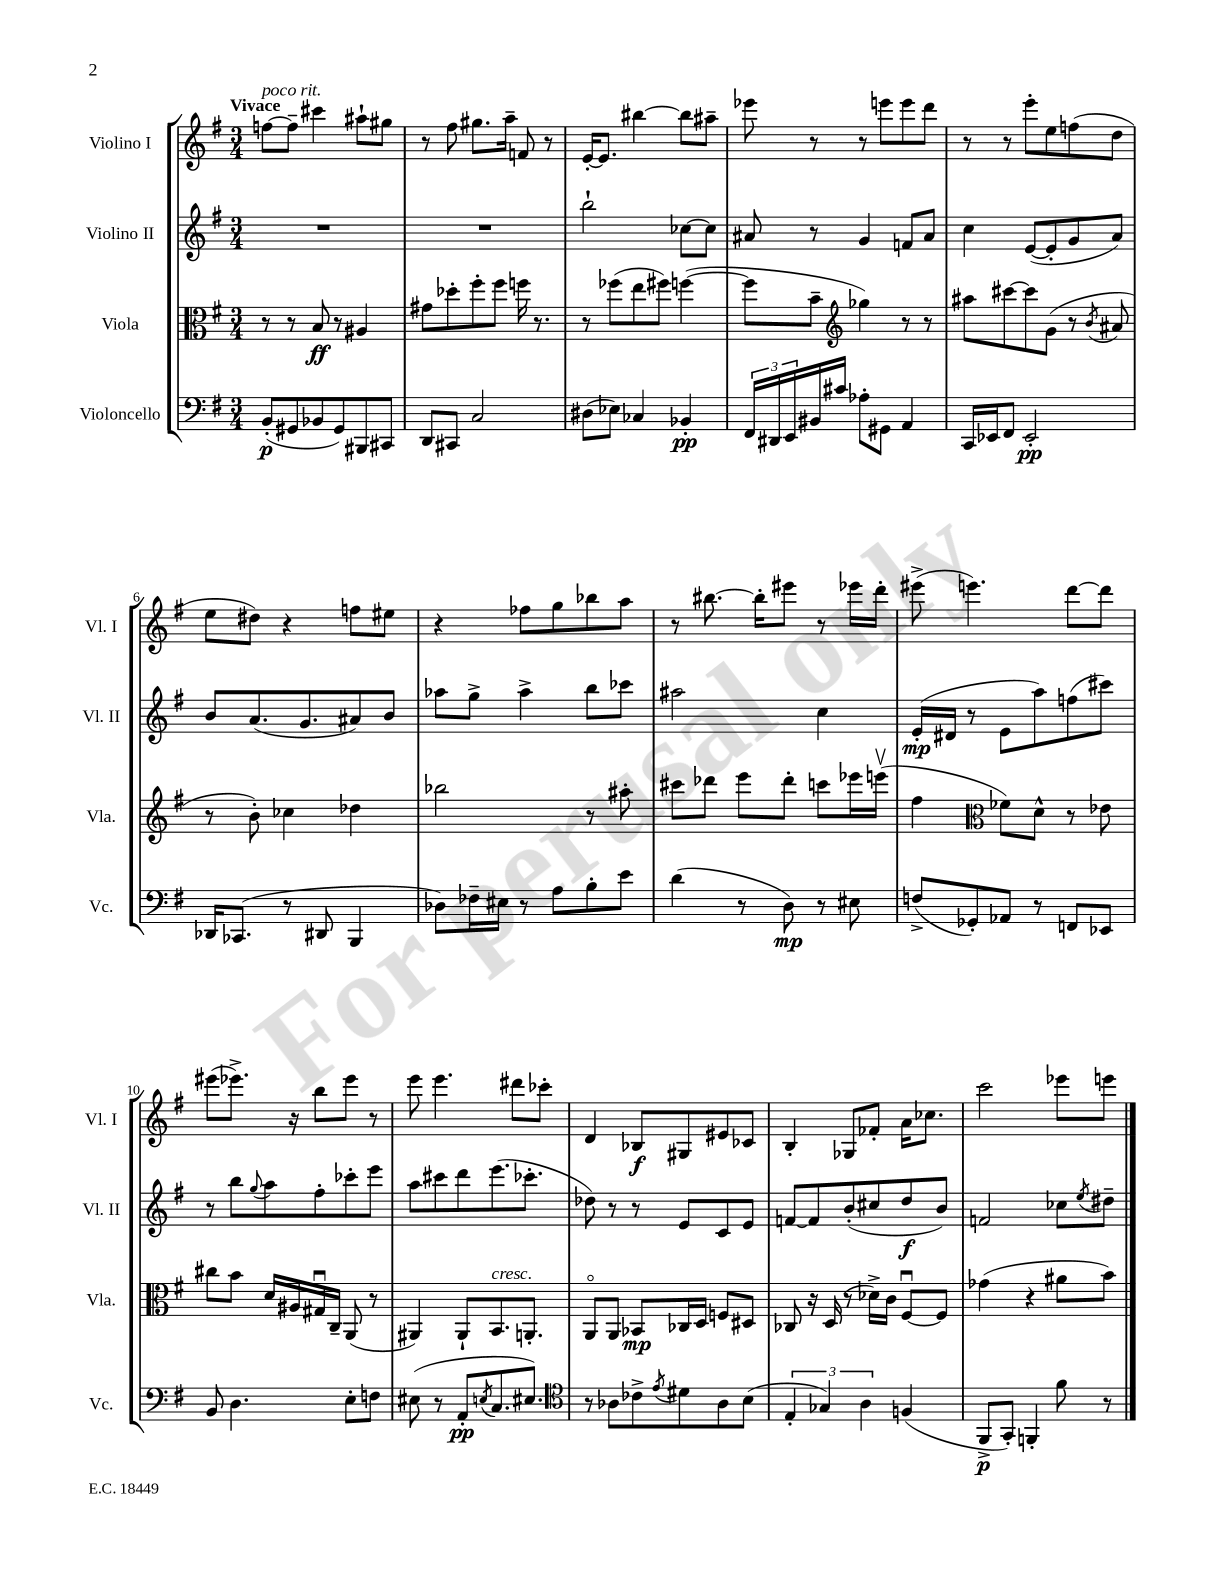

**kern	**dynam	**kern	**dynam	**kern	**dynam	**kern	**dynam
*part4	*part4	*part3	*part3	*part2	*part2	*part1	*part1
*staff4	*staff4	*staff3	*staff3	*staff2	*staff2	*staff1	*staff1
*I"Violoncello	*	*I"Viola	*	*I"Violino II	*	*I"Violino I	*
*I'Vc.	*	*I'Vla.	*	*I'Vl. II	*	*I'Vl. I	*
*clefF4	*	*clefC3	*	*clefG2	*	*clefG2	*
*k[f#]	*	*k[f#]	*	*k[f#]	*	*k[f#]	*
*M3/4	*	*M3/4	*	*M3/4	*	*M3/4	*
=1	=1	=1	=1	=1	=1	=1	=1
!	!	!	!	!	!	!LO:TX:a:B:t=Vivace	!
!	!	!	!	!	!	!LO:TX:a:i:t=poco rit.	!
(8BB'/L	p	8r	.	2.r	.	[8ffn\L	.
8GG#X/	.	8r	.	.	.	8ff~\J]	.
8BB-X/	.	8B/	ff	.	.	4ccc#X\	.
8GG#/)	.	8r	.	.	.	.	.
8BBB#X/	.	4A#X/	.	.	.	8aa#X`\L	.
8CC#X/J	.	.	.	.	.	8gg#X\J	.
=2	=2	=2	=2	=2	=2	=2	=2
8DD/L	.	8g#X\L	.	2.r	.	8r	.
8CC#X/J	.	8dd-X'\	.	.	.	8ff#\	.
2C/	.	8ff#'\	.	.	.	8.gg#X\L	.
.	.	8ff#\J	.	.	.	.	.
.	.	.	.	.	.	16aa~\Jk	.
.	.	16ffn\	.	.	.	8fn/	.
.	.	8.r	.	.	.	.	.
.	.	.	.	.	.	8r	.
=3	=3	=3	=3	=3	=3	=3	=3
(8D#X\L	.	8r	.	2bb`\	.	[16e'/KL	.
.	.	.	.	.	.	8.e/J]	.
8E-X\J)	.	(8ff-X\L	.	.	.	.	.
4C-X/	.	8ee\	.	.	.	[4bb#X\	.
.	.	8ff#X\J)	.	.	.	.	.
4BB-X'/	pp	([4ffn\	.	[8cc-X\L	.	8bb#\L]	.
.	.	.	.	8cc-\J]	.	8aa#X~\J	.
=4	=4	=4	=4	=4	=4	=4	=4
24FF#/LL	.	8ff\L]	.	8a#X/	.	8eee-X\	.
24DD#X/	.	.	.	.	.	.	.
24EE/	.	.	.	.	.	.	.
16BB#X/	.	8b~\J	.	8r	.	8r	.
16c#X/JJ	.	.	.	.	.	.	.
*	*	*clefG2	*	*	*	*	*
8A-X'\L	.	4gg-X\)	.	4g/	.	8r	.
8GG#X\J	.	.	.	.	.	8eeen\L	.
4AA/	.	8r	.	8fn/L	.	8eee\	.
.	.	8r	.	8a#/J	.	8ddd\J	.
=5	=5	=5	=5	=5	=5	=5	=5
16CC/LL	.	8aa#X\L	.	4cc\	.	8r	.
16EE-X/J	.	.	.	.	.	.	.
8FF#/J	.	[8ccc#X\	.	.	.	8r	.
2EE-'/	pp	8ccc#\]	.	([8e/L	.	8eee'\L	.
.	.	(8g\J	.	8e'/]	.	8ee\	.
.	.	8r	.	8g/	.	(8ffn\	.
.	.	8qb/	.	.	.	.	.
.	.	8a#X/	.	8a/J)	.	8dd\J	.
!!LO:LB:g=z
=6	=6	=6	=6	=6	=6	=6	=6
16DD-X/KL	.	8r	.	8b/L	.	8ee\L	.
(8.CC-X/J	.	.	.	.	.	.	.
.	.	8b'\)	.	(8.a/	.	8dd#X\J)	.
8r	.	4cc-X\	.	.	.	4r	.
.	.	.	.	8.g/	.	.	.
8DD#X/	.	.	.	.	.	.	.
4BBB/	.	4dd-X\	.	8a#X/)	.	8ffn\L	.
.	.	.	.	8b/J	.	8ee#X\J	.
=7	=7	=7	=7	=7	=7	=7	=7
8D-X\L)	.	2bb-X\	.	8aa-X\L	.	4r	.
16F-X~\L	.	.	.	8gg^\J	.	.	.
16E#X\JJ	.	.	.	.	.	.	.
8r	.	.	.	4aa-^\	.	8ff-X\L	.
8A\L	.	.	.	.	.	8gg\	.
8B'\	.	8r	.	8bb\L	.	8bb-X\	.
8e\J	.	8aa#X'\	.	8ccc-X\J	.	8aa\J	.
=8	=8	=8	=8	=8	=8	=8	=8
(4d\	.	8ccc#X\L	.	2aa#X\	.	8r	.
.	.	8ddd-X\J	.	.	.	[8.bb#X\	.
8r	.	8eee\L	.	.	.	.	.
.	.	.	.	.	.	16bb#'\KL]	.
8D\)	mp	8ddd-'\J	.	.	.	8eee#X\J	.
8r	.	8cccn\L	.	4cc\	.	8r	.
8E#X\	.	16eee-X\L	.	.	.	16eee-X\LL	.
.	.	(16eeenv\JJ	.	.	.	16ddd'\JJ	.
=9	=9	=9	=9	=9	=9	=9	=9
(8Fn^/L	.	4ff#\	.	(16e'/LL	mp	(8eee#X^\	.
.	.	.	.	16d#X/JJ	.	.	.
8GG-X'/)	.	.	.	8r	.	4.eeen\)	.
*	*	*clefC3	*	*	*	*	*
8AA-X/J	.	8f-X\L)	.	8e\L	.	.	.
8r	.	8d^^\J	.	8aa\)	.	.	.
8FFn/L	.	8r	.	(8ffn\	.	[8ddd\L	.
8EE-X/J	.	8e-X\	.	8ccc#X\J)	.	8ddd\J]	.
!!LO:LB:g=z
=10	=10	=10	=10	=10	=10	=10	=10
8BB/	.	8cc#X\L	.	8r	.	(8eee#X\L	.
4.D\	.	8b\J	.	8bb\L	.	8.eee-X^\J)	.
.	.	.	.	8qqgg/	.	.	.
.	.	16d/LL	.	8aa\	.	.	.
.	.	16A#X/	.	.	.	16r	.
.	.	16G#Xu/	.	8ff#'\	.	8bb\L	.
.	.	16C~/JJ	.	.	.	.	.
8E'\L	.	(8AA/	.	8ccc-X'\	.	8eee-\J	.
8Fn\J	.	8r	.	8eee\J	.	8r	.
=11	=11	=11	=11	=11	=11	=11	=11
(8E#X\	.	4AA#X/)	.	8aa\L	.	8eee\	.
8r	.	.	.	8ccc#X\	.	4.eee\	.
8AA'/L	pp	8AA#`/L	.	8ddd\	.	.	.
8qEn/	.	.	.	.	.	.	.
!	!	!LO:TX:a:i:t=cresc.	!	!	!	!	!
8.C/	.	8.BB/	.	(8.eee\	.	.	.
.	.	.	.	.	.	8ddd#X\L	.
8.E#X/J)	.	8.AAn'/J	.	8.ccc-X'\J	.	.	.
.	.	.	.	.	.	8ccc-X'\J	.
=12	=12	=12	=12	=12	=12	=12	=12
*clefC4	*	*	*	*	*	*	*
8r	.	8AA/L	.	8dd-X\)	.	4d/	.
8A-X\L	.	8AA/J	.	8r	.	.	.
8c-X^\	.	8BB-X/L	mp	8r	.	8B-X/L	f
8qe/	.	.	.	.	.	.	.
8d#X\	.	16C-X/L	.	8e/L	.	8G#X/	.
.	.	16D/JJ	.	.	.	.	.
8A-\	.	8Fn/L	.	8c/	.	8e#X/	.
(8B\J	.	8D#X/J	.	8e/J	.	8c-X/J	.
=13	=13	=13	=13	=13	=13	=13	=13
6E'/	.	8C-X/	.	[8fn/L	.	4B'/	.
.	.	16r	.	8f/]	.	.	.
6G-X/)	.	.	.	.	.	.	.
.	.	(16D/	.	.	.	.	.
.	.	8r	.	(8b'/	.	8G-X/L	.
6A\	.	.	.	.	.	.	.
.	.	16d-X^\LL)	.	8cc#X/	.	8f-X'/J	.
.	.	16c\JJ	.	.	.	.	.
(4Fn/	.	[8F#u/L	.	8dd/	f	16a\KL	.
.	.	.	.	.	.	8.cc-X\J	.
.	.	8F#/J]	.	8b/J)	.	.	.
=14	=14	=14	=14	=14	=14	=14	=14
8FF#^/L	p	(4g-X\	.	2fn/	.	2ccc\	.
8GG'/J)	.	.	.	.	.	.	.
4FFn'/	.	4r	.	.	.	.	.
8f#\	.	8a#X\L	.	8cc-X\L	.	8eee-X\L	.
.	.	.	.	8qee/	.	.	.
8r	.	8b\J)	.	8dd#X~\J	.	8eeen\J	.
==	==	==	==	==	==	==	==
*-	*-	*-	*-	*-	*-	*-	*-
